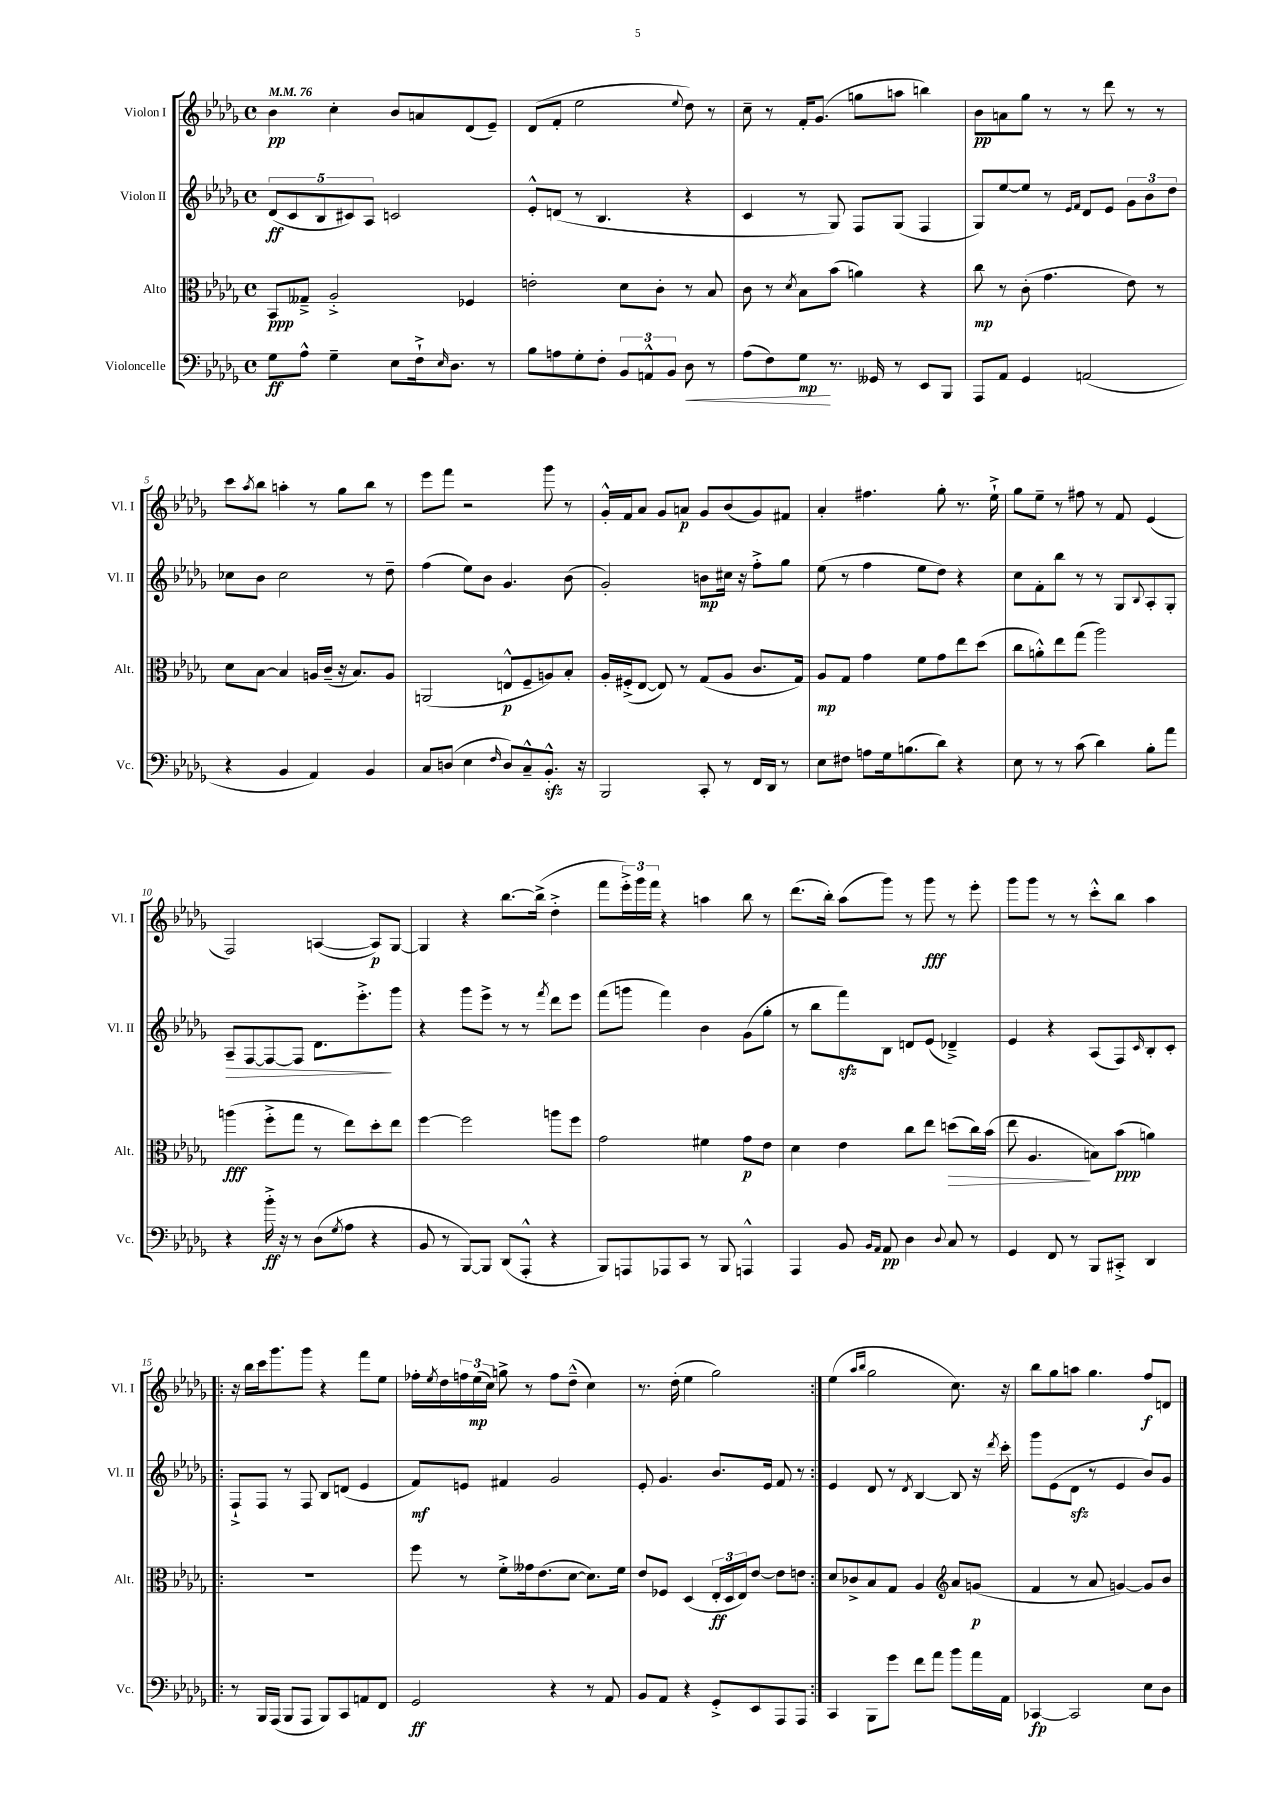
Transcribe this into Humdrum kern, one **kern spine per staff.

**kern	**kern	**kern	**kern
*staff4	*staff3	*staff2	*staff1
*clefF4	*clefC3	*clefG2	*clefG2
*k[b-e-a-d-g-]	*k[b-e-a-d-g-]	*k[b-e-a-d-g-]	*k[b-e-a-d-g-]
*M4/4	*M4/4	*M4/4	*M4/4
*met(c)	*met(c)	*met(c)	*met(c)
*MM76	*MM76	*MM76	*MM76
8G-\L	8BB-/L	(10d-/L	4b-\
.	.	10c/	.
8A-^^\J	8G--~^/J	.	.
.	.	10B-/	.
4G-~\	2A-'^/	.	4cc'\
.	.	10c#/)	.
.	.	10A-/J	.
8E-\L	.	2c/	8b-/L
16F`^\k	.	.	8a/
16qqE-/	.	.	.
8.D-\J	.	.	.
.	4F-/	.	(8d-/
8r	.	.	8e-~/J)
=	=	=	=
8B-\L	2e'\	8e-'^^/L	(8d-/L
8A\	.	(8d/J	8f'/J
8G-'\	.	8r	2ee-\
8F'\J	.	4.B-/	.
12BB-/L	8d-\L	.	.
12AA^^/	.	.	.
.	8c'\J	.	.
12BB-/J	.	.	.
.	.	.	8qqee-/
8D-\	8r	4r	8dd-\)
8r	8B-/	.	8r
=	=	=	=
(8A-\L	8c\	4c/	8cc~\
8F\)	8r	.	8r
.	8qd-/	.	.
8G-\J	8B-\L	8r	16f'/LK
.	.	.	(8.g-/J
8.r	(8b-\J	8G-/)	.
.	4a\)	8F/L	8gg\L
16GG--/	.	.	.
8r	.	(8G-/J	8aa\J
8EE-/L	4r	4F/	4bb\)
8BBB-/J	.	.	.
=	=	=	=
8AAA-/L	8cc\	8G-/L)	8b-\L
8AA-/J	8r	[8ee-/	8a\
4GG-/	(8c'\	8ee-/]J	8gg-\J
.	4.g-\	8r	8r
.	.	16qqe-/LL	.
.	.	16qqf/JJ	.
(2AA/	.	8d-/L	8r
.	.	8e-/J	8ddd-\
.	8e-\)	12g-\L	8r
.	.	12b-\	.
.	8r	.	8r
.	.	12dd-\J	.
=	=	=	=
4r	8d-\L	8cc-\L	8ccc\L
.	.	.	8qaa-/
.	[8B-\J	8b-\J	8bb-\J
4BB-/	4B-/]	2cc-\	4aa'\
4AA-/)	16A/LL	.	8r
.	(16c~/JJ	.	.
.	16r	.	8gg-\L
.	8.B-/L)	.	.
4BB-/	.	8r	8bb-\J
.	8A/J	8dd-~\	8r
=	=	=	=
8C/L	(2AA/	(4ff\	8eee-\L
(8D/J	.	.	8fff\J
4E-\	.	8ee-\L)	2r
.	.	8b-\J	.
16qqF/	.	.	.
8D/L)	8E^^/L	4.g-/	.
8C~^^/	8F~/	.	.
8.BB-'^^/J	8A/)	.	8ggg-\
.	8B-'/J	(8b-\	8r
16r	.	.	.
=	=	=	=
2BBB-/	16A-'/LL	2g-'/)	16g-'^^/LL
.	(16F#'^/J	.	16f/J
.	[8E-/J	.	8a-/J
.	8E-/])	.	8g-/L
.	8r	.	8a/J
8CC'/	(8G-/L	8b\L	8g-/L
8r	8A-/J	16cc#\Jk	(8b-/
.	.	16r	.
16FF/LL	8.c/L	8ff'^\L	8g-/)
16DD-/JJ	.	.	.
8r	.	8gg-\J	8f#/J
.	16G-/Jk)	.	.
=	=	=	=
8E-\L	8A-/L	(8ee-\	4a-'/
8F#\J	8G-/J	8r	.
8A\L	4g-\	4ff\	4.ff#\
16G-\k	.	.	.
(8.B\	.	.	.
.	8f\L	8ee-\L	.
8d-\J)	8g-\	8dd-\J)	8gg-'\
4r	8ee-\	4r	8.r
.	(8dd-\J	.	.
.	.	.	16ee-`^\
=	=	=	=
8E-\	8cc\L	8cc\L	8gg-\L
8r	8a'^^\)	8f'\	8ee-~\J
8r	8ee-\	8bb-\J	8r
(8c\	(8gg-\J	8r	8ff#\
4d-\)	2aa-\)	8r	8r
.	.	8G-/L	8f/
.	.	8qqB-/	.
8B-'\L	.	8A-'/	(4e-/
8a-\J	.	8G-'/J	.
=	=	=	=
4r	(4aa\	8A-~/L	2F/)
.	.	[8F/	.
16b-'^\	8ff'^\L	8F/_	.
16r	.	.	.
8r	8gg-\J	8F/]J	.
(8D-\L	8r	8.d-\L	([4A/
8qG-/	.	.	.
8A-\J	8ee-\L)	.	.
.	.	8.eee-'^\	.
4r	8dd-'\	.	8A/]L)
.	8ee-\J	8ggg-\J	[8G-/J
=	=	=	=
8BB-/	[4ff\	4r	4G-/]
8r	.	.	.
[8BBB-/L)	2ff\]	8ggg-\L	4r
8BBB-/]J	.	8eee-^\J	.
(8DD-/L	.	8r	[8.bb-\L
8AAA-'^^/J	.	8r	.
.	.	.	(16bb-^\]Jk
.	.	8qfff/	.
4r	8aa\L	8ddd-\L	4dd-'^\
.	8ff\J	8eee-\J	.
=	=	=	=
8BBB-/L)	2g-\	(8fff\L	8fff\L
8AAA/	.	8ggg\J	24eee-'^\L)
.	.	.	24ggg-\
.	.	.	24fff\JJ
8AAA-/	.	4fff\)	4r
8CC/J	.	.	.
8r	4f#\	4b-\	4aa\
8BBB-/	.	.	.
4AAA^^/	8g-\L	(8g-\L	8bb-\
.	8e-\J	8gg-'\J	8r
=	=	=	=
4AAA-/	4d-\	8r	(8.ddd-\L
.	.	8bb-\L	.
.	.	.	16bb-'\Jk)
8BB-/	4e-\	8fff\)	(8aa-\L
16qqBB-/LL	.	.	.
16qqAA-/JJ	.	.	.
8AA-/	.	8B-\J	8ggg-\J)
4D-\	8cc\L	8d/L	8r
.	8ee-\J	(8e-/J	8ggg-\
8qqD-/	.	.	.
8C/	(8dd\L	4d-~^/)	8r
8r	16cc\L)	.	8eee-'\
.	(16b-\JJ	.	.
=	=	=	=
4GG-/	8ee-\	4e-/	8ggg-\L
.	4.A-/	.	8ggg-\J
8FF/	.	4r	8r
8r	.	.	8r
8BBB-/L	8B\L)	(8A-/L	8ccc'^^\L
8CC#'^/J	(8b-\J	8F/)	8bb-\J
.	.	16qqc/	.
4DD-/	4a\)	8B-'/	4aa-\
.	.	8c'/J	.
=!|:	=!|:	=!|:	=!|:
8r	1r	8F`^/L	16r
.	.	.	16bb-\LL
16BBB-/LL	.	8F/J	16ccc\J
(16AAA-/JJ	.	.	8.ggg-\
8BBB-/L	.	8r	.
8AAA-/J	.	8F/	8ggg-\J
8BBB-/L)	.	8B-/L	4r
8CC/	.	(8d/J	.
8AA/	.	4e-/	8fff\L
8FF/J	.	.	8ee-\J
=	=	=	=
2GG-/	8ff\	8f/L)	16ff-'\LL
.	.	.	8qee-/
.	.	.	16dd-\
.	8r	8e/J	24ff\
.	.	.	(24ee-\
.	.	.	24cc\JJ)
.	8f'^\L	4f#/	8gg^\
.	16g--\k	.	8r
.	(8.e-\	.	.
4r	.	2g-/	8ff\L
.	[8d-\J	.	(8dd-~^^\J
8r	8.d-\]L)	.	4cc\)
8AA-/	.	.	.
.	16f\Jk	.	.
=	=	=	=
8BB-/L	8e-/L	8e-'/	8.r
8AA-/J	8F-/J	4.g-/	.
.	.	.	(16dd-'\
4r	(4D-/	.	4ee-\
8GG-'^/L	24E-'/LL	8.b-/L	2gg-\)
.	24D-/	.	.
.	24E-/J)	.	.
8EE-/	[8e-/J	.	.
.	.	16e-/Jk	.
8AAA-/	8e-\]L	8f/	.
8AAA-/J	8e\J	8r	.
=:|!	=:|!	=:|!	=:|!
4CC/	8d-/L	4e-/	(4ee-\
.	8c-^/	.	.
.	.	.	16qqaa-/LL
.	.	.	16qqbb-/JJ
8BBB-\L	8B-/	8d-/	2gg-\
8g-\J	8G-/J	8r	.
.	.	8qd-/	.
8f\L	4A-/	[4B-/	.
8a-\J	.	.	.
*	*clefG2	*	*
8b-\L	8a-/L	8B-/]	8.cc\)
16a-\L	(8g/J	16r	.
.	.	8qddd-/	.
16AA-\JJ	.	16ccc'\	16r
=	=	=	=
[4CC-/	4f/	8ggg-\L	8bb-\L
.	.	(8e-\	8gg-\
2CC-/]	8r	8d-\J	8aa\J
.	8a-/	8r	4.gg-\
.	[4g/)	4e-/	.
8E-\L	8g/]L	8b-/L)	8ff/L
8D-\J	8b-/J	8g-/J	8d/J
==	==	==	==
*-	*-	*-	*-
